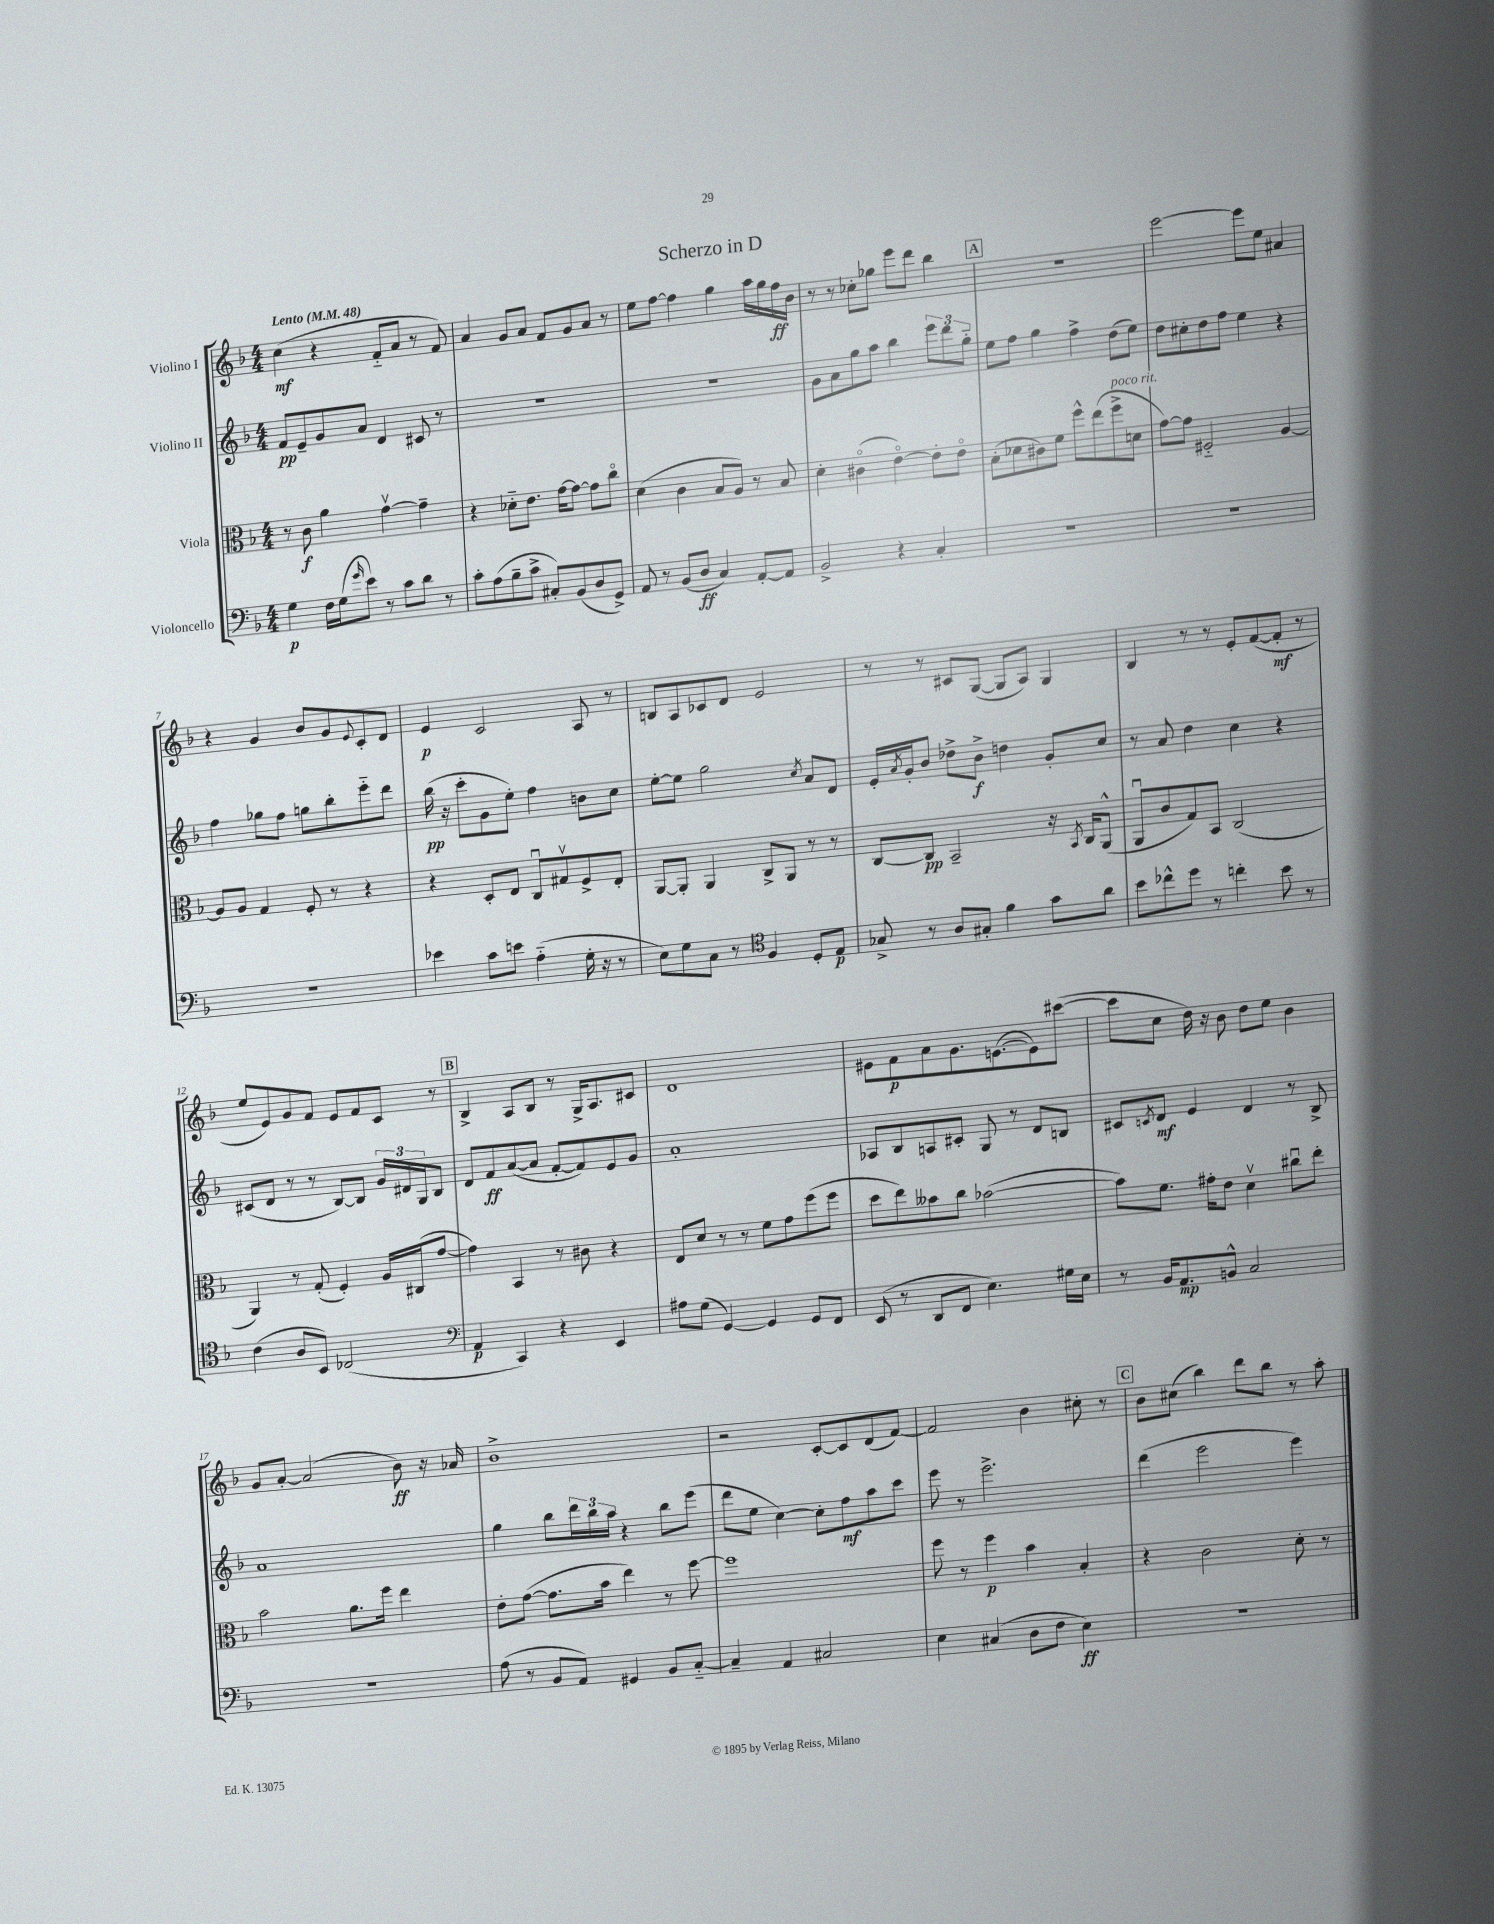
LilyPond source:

\header { title = "Scherzo in D" }
<<
\new StaffGroup <<
\new Staff = "s0" \with { instrumentName = "Violino I" } {
    \clef treble \key f \major \numericTimeSignature \time 4/4 \tempo "Lento" 4 = 48
    c''4\mf( r4 f'8-_ a'8 r8 f'8) |
    a'4 g'8 a'8 f'8 g'8 a'8 r8 |
    e''8 f''8~ f''4 g''4 a''16 g''16 f''16\ff bes'16 |
    r8 r8 ces''8-. ges''8 e'''8 d'''8 bes''4 |
    \mark \markup { \box "A" } R1 |
    e'''2~ e'''8 e''8 ais'4 |
    r4 g'4 bes'8 g'8 \appoggiatura { e'8 } c'8-. d'8 |
    e'4\p c'2 a8 r8 |
    b8 a8 ces'8 d'8 e'2 |
    r8 r8 cis'8 g8~( g8 a8) g4 |
    bes4 r8 r8 e'8-. f'8~( f'8-.\mf r8 |
    e''8 e'8) g'8 f'8 e'8 f'8 c'8 r8 |
    \mark \markup { \box "B" } bes4-> a8 bes8 r8 g16-> a8. cis'8 |
    d'1 |
    eis'8 f'8\p a'8 g'8. e'8.~( e'8) cis'''8~( |
    cis'''8 c''8 d''16) r16 bes'8 d''8 e''8 bes'4 |
    g'8 a'8~-. a'2( bes'8\ff) r16 aes'16 |
    bes'1-> |
    r2 c'8~-. c'8 d'8( f'8~) |
    f'2 bes'4 cis''8-. r8 |
    \mark \markup { \box "C" } bes'8 cis''8( bes''4) d'''8 bes''8 r8 a''8-. \bar "|." |
}
\new Staff = "s1" \with { instrumentName = "Violino II" } {
    \clef treble \key f \major \numericTimeSignature \time 4/4
    f'8\pp e'8-- g'8 a'8 d'4 cis'8 r8 |
    R1 |
    R1 |
    g'8 a'8 g''8 a''8 bes''4 \tuplet 3/2 { e'''8 d'''8 g''8-_ } |
    \mark \markup { \box "A" } e''8 f''8 g''4 f''4-> d''8( e''8) |
    d''8 cis''8-. d''8 f''8 e''4 r4 |
    f''4 ges''8 f''8 g''8 bes''8-. e'''8-_ d'''8 |
    bes''16\pp( r16 c'''8-. g'8 e''8-.) f''4 b'8 c''8 |
    e''8~-. e''8 g''2 \acciaccatura { c''8 } a'8 d'8 |
    e'16-. \acciaccatura { a'8 } g'16-. bes'8 des''8-> bes'8->\f d''4 g'8-. c''8 |
    r8 a'8 d''4 c''4 r4 |
    cis'8( d'8 r8 r8 bes8~) bes8 \tuplet 3/2 { g'16 dis'16 g16 } bes8 |
    \mark \markup { \box "B" } d'8 f'8\ff a'8~( a'8 f'8~-. f'8) e'8 g'8 |
    a'1-. |
    aes8 bes8 a8 cis'8-. g8 r8 d'8 b8 |
    cis'8 \acciaccatura { c'8 } d'8\mf e'4 d'4 r8 bes8-> |
    a'1 |
    g''4 bes''8 \tuplet 3/2 { d'''16 bes''16 a''16 } r4 bes''8 e'''8( |
    d'''8 e''8 c''4~) c''8-. f''8\mf a''8 c'''8 |
    e'''8 r8 e'''2.-> |
    \mark \markup { \box "C" } d'''4( e'''2 e'''4) \bar "|." |
}
\new Staff = "s2" \with { instrumentName = "Viola" } {
    \clef alto \key f \major \numericTimeSignature \time 4/4
    r8 c'8\f a'4 g'4~\upbow g'4-- |
    r4 des'8-_ e'8. g'16~ g'8~ g'8 c''8\flageolet |
    d'4( c'4 bes8 a8) r8 bes8 |
    d'4-. cis'4\flageolet( e'4~\flageolet) e'8-. e'8\flageolet |
    \mark \markup { \box "A" } bes8-.( des'8 cis'8) f'8 f''8-^ e''8( f''8->^\markup { \italic "poco rit." } d'8 |
    g'8~) g'8 fis2-_ a4~ |
    a8 a8 g4 f8-. r8 r4 |
    r4 d8-. e8 c8\downbow gis8\upbow f8-> e8-. |
    a,8~ a,8-. a,4 c8-> a,8 r8 r8 |
    c8~ c8\pp bes,2-- r16 \acciaccatura { bes,8 } c16 a,8-^( |
    a,8\downbow c'8 g8) bes,8 c2( |
    a,4) r8 g8-.( f4-.) a16 cis16( g'8~ |
    \mark \markup { \box "B" } g'4) bes,4 r8 cis'8 r4 |
    e8 d'8 r8 r8 f'8 g'8 f''8( f''8 |
    d''8 e''8) beses'8 c''8 bes'2~( |
    bes'8) f'8. gis'16-. e'8 d'4\upbow cis''8\downbow e''8-. |
    bes'2 a'8. f''16 e''4 |
    e'8-. g'8~( g'8. bes'16 e''4) r8 f''8~ |
    f''1 |
    f''8 r8 f''4\p bes'4 bes4-. |
    \mark \markup { \box "C" } r4 c'2 d'8-. r8 \bar "|." |
}
\new Staff = "s3" \with { instrumentName = "Violoncello" } {
    \clef bass \key f \major \numericTimeSignature \time 4/4
    g4\p f16 g16( \grace { g'16 } e'8) r8 c'8 d'8 r8 |
    c'8-. a8( bes8-- c'8-> cis8-.) bes,8( d8 g,8->) |
    a,8 r8 bes,8( d8\ff c4) a,8~-. a,8 |
    bes,2-> r4 c4-. |
    \mark \markup { \box "A" } R1 |
    R1 |
    R1 |
    ees'4 c'8 e'8 a4-_( g16-. r16 r8 |
    e8) g8 c8 r8 \clef tenor f4 d8-. e8\p |
    ges8-> r8 a8 gis8-. f'4 g'8 a'8 |
    bes'8 ces''8-^ d''8 r8 c''4-. bes'8 r8 |
    c'4( a8 bes,8) ces2( |
    \mark \markup { \box "B" } \clef bass a,4\p c,4) r4 e,4 |
    ais8 g8( g,4~) g,4 g,8 f,8 |
    e,8( r8 d,8 f,8 e4.) gis16 e16 |
    r8 bes,16 a,8.\mp b,8-^ c2 |
    R1 |
    a8( r8 bes,8 a,8) gis,4 bes,8 c8~-_ |
    c4-- a,4 cis2 |
    e4 cis4( d8 f8 e4\ff) |
    \mark \markup { \box "C" } R1 \bar "|." |
}
>>
>>
